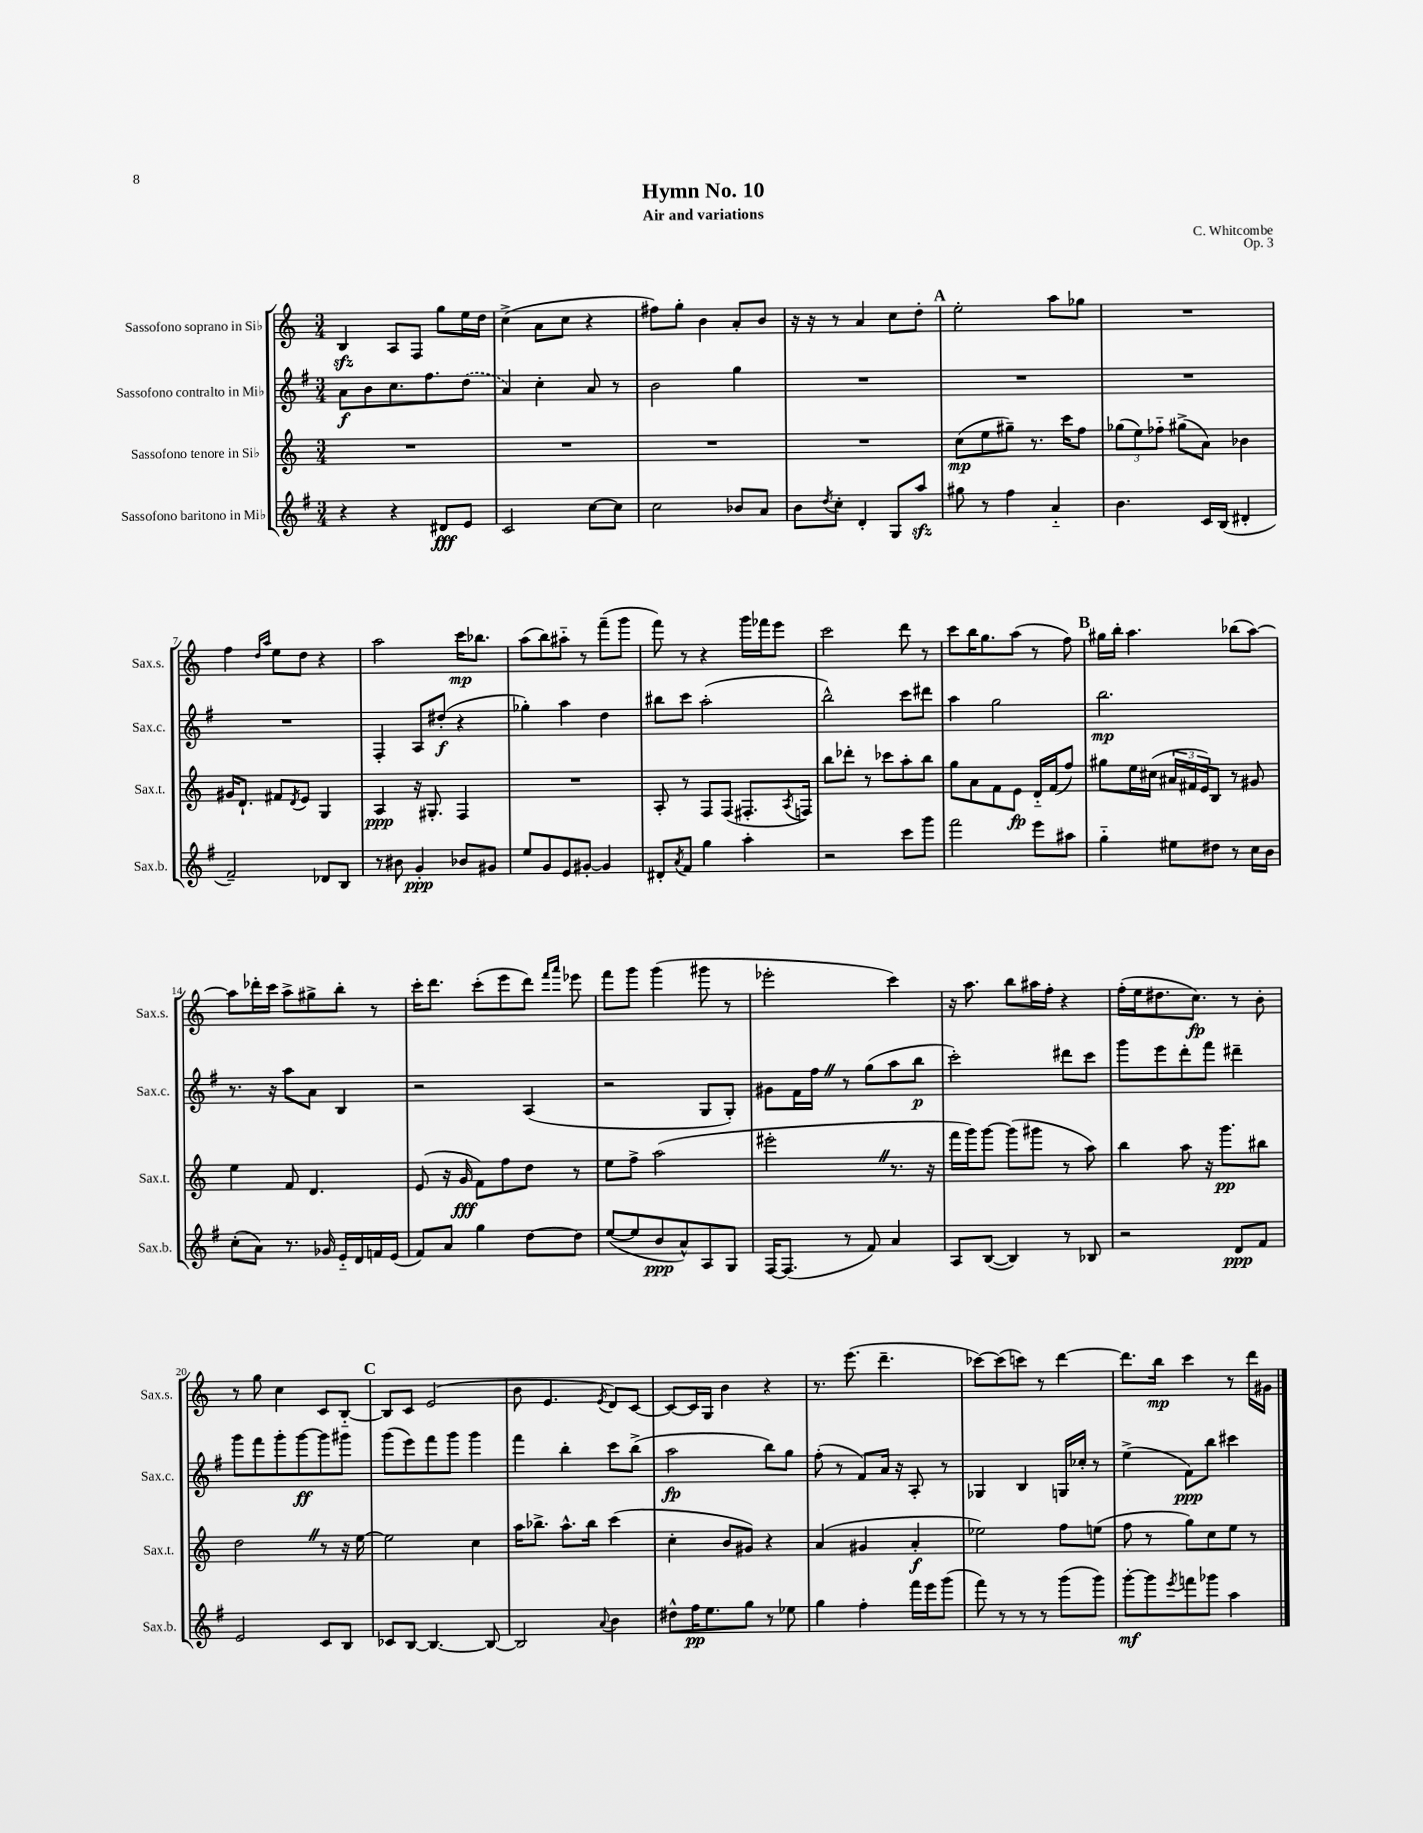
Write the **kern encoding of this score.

**kern	**kern	**kern	**kern
*staff4	*staff3	*staff2	*staff1
*clefG2	*clefG2	*clefG2	*clefG2
*k[f#]	*k[]	*k[f#]	*k[]
*M3/4	*M3/4	*M3/4	*M3/4
4r	2.r	8a	4B
.	.	8b	.
4r	.	8.cc	8A
.	.	.	8F
.	.	8.ff#	.
8d#	.	.	8gg
8e	.	(8dd	16ee
.	.	.	16dd
=	=	=	=
2c	2.r	4a)	(4cc^
.	.	4cc'	8a
.	.	.	8cc
[8cc	.	8a	4r
8cc]	.	8r	.
=	=	=	=
2cc	2.r	2b	8ff#)
.	.	.	8gg'
.	.	.	4b
8b-	.	4gg	8a'
8a	.	.	8b
=	=	=	=
8b	2.r	2.r	16r
.	.	.	16r
8qdd	.	.	.
8cc'	.	.	8r
4d'	.	.	4a
8G	.	.	8cc
8aa	.	.	8dd'
=	=	=	=
8gg#	(8cc	2.r	2ee'
8r	8ee	.	.
4ff#	8gg#~)	.	.
.	8.r	.	.
4a'~	.	.	8aa
.	16ccc	.	.
.	8ff	.	8gg-
=	=	=	=
4.b	(12gg-	2.r	2.r
.	12ee)	.	.
.	12ff-'~	.	.
.	(8gg#^	.	.
16c	8a)	.	.
(16B	.	.	.
4d#'	4b-	.	.
=	=	=	=
2f#~)	16g#	2.r	4ff
.	8.d`	.	.
.	.	.	16qqdd
.	.	.	16qqaa
.	8f#	.	8ee
.	8qd	.	.
.	8e	.	8dd
8d-	4G	.	4r
8B	.	.	.
=	=	=	=
8r	4A	4F#'	2aa
8b#	.	.	.
4g'	16r	8A	.
.	8.G#'	.	.
.	.	(8dd#'	.
8b-	4F	4r	16ccc
.	.	.	8.bb-
8g#	.	.	.
=	=	=	=
8ee	2.r	4gg-')	(8aa
8g	.	.	8bb)
8e	.	4aa	8aa#'~
[8g#'	.	.	8r
4g#]	.	4dd	(8fff~
.	.	.	8ggg
=	=	=	=
8d#'	8A'	8bb#	8fff)
8qa	.	.	.
8f#	8r	8ccc	8r
4gg	8F	(2aa'	4r
.	(8F	.	.
4aa'	8.F#'	.	16ggg
.	.	.	16fff-
.	.	.	8eee
.	8qA	.	.
.	16F)	.	.
=	=	=	=
2r	8bb	2bb^^)	2ccc
.	8ddd-'	.	.
.	8r	.	.
.	8ccc-	.	.
8ccc	8aa'	8ccc	8ddd
8ggg	8bb	8ddd#	8r
=	=	=	=
2fff#	8gg	4aa	8ccc
.	8a	.	16bb
.	.	.	8.gg
.	8f	2gg	.
.	8e	.	(8aa
8eee	16d'~	.	8r
.	(16f	.	.
8aa#	8ff)	.	8ff)
=	=	=	=
4gg'~	8gg#	2.bb	16gg#
.	.	.	16bb'
.	16ee	.	4.aa
.	(16cc#	.	.
8ee#	24a#	.	.
.	24f#	.	.
.	24e)	.	.
8dd#	8B	.	.
8r	8r	.	(8bb-
16cc	8g#	.	[8aa)
16b	.	.	.
=	=	=	=
(8cc'	4ee	8.r	8aa]
8a)	.	.	16ddd-'
.	.	16r	16ccc
8.r	8f	8aa	8aa^
.	4.d	8a	8gg#^
16g-	.	.	.
16e'~	.	4B	8bb'
16d	.	.	.
16f	.	.	8r
(16e	.	.	.
=	=	=	=
8f#)	(8e	2r	16ccc'
.	.	.	8.ddd
8a	16r	.	.
.	16g	.	.
4gg	8f)	.	(8ccc'
.	8ff	.	8eee
[8dd	8dd	(4A	8ddd)
.	.	.	16qqfff
.	.	.	16qqaaa
8dd]	8r	.	8eee-
=	=	=	=
([8ee	8ee	2r	8fff
8ee]	8ff^	.	8ggg
8b	(2aa	.	(4ggg
8a^^)	.	.	.
8A	.	8G	8ggg#
8G	.	8G')	8r
=	=	=	=
[16F#	2eee#'	8g#	2eee-'
(8.F#]	.	.	.
.	.	16f#	.
.	.	16ff#	.
8r	.	8r	.
8f#)	.	(8gg	.
4a	8.r	8aa	4ccc)
.	.	8bb	.
.	16r	.	.
=	=	=	=
8A	16fff	2ccc')	16r
.	16ggg)	.	8.aa
([8B	[8ggg	.	.
4B])	(8ggg]	.	8bb
.	8ggg#	.	16aa#
.	.	.	16ff'
8r	8r	8ddd#	4r
8B-	8aa)	8ccc	.
=	=	=	=
2r	4bb	8ggg	(16ff'
.	.	.	16ee
.	.	8eee	8.dd#
.	8aa	8ddd'	.
.	.	.	8.cc)
.	16r	8fff#	.
.	8.ggg	.	.
8d	.	4ddd#~	8r
8f#	8bb#	.	8b'
=	=	=	=
2e	2dd	8ggg	8r
.	.	8fff#	8gg
.	.	8ggg'	4cc
.	.	[8ggg	.
8c	8r	8ggg]	8c
8B	16r	8ggg#	[8B'~
.	[16ee	.	.
=	=	=	=
8c-	2ee]	(8ggg	8B]
[8B	.	8eee)	8c
4.B_	.	8fff#	(2e
.	.	8ggg	.
.	4cc	4ggg	.
8B_	.	.	.
=	=	=	=
2B]	16aa	4fff#	8b
.	8.bb-^	.	.
.	.	.	4.e
.	8.aa^^	4bb'	.
.	16bb-	.	.
8qqa	.	.	8qe
4b	(4ccc	8ccc	8d)
.	.	(8bb^	[8c
=	=	=	=
8dd#^^	4cc'	2aa	8c_
16ff#	.	.	16c]
8.ee	.	.	16G
.	8b	.	4b
8gg	8g#)	.	.
8r	4r	8bb)	4r
8ee-	.	8gg	.
=	=	=	=
4gg	(4a	(8ff#'	8.r
.	.	8r	.
.	.	.	(8.eee
4ff#'	4g#	8f#)	.
.	.	16a	4.ddd~
.	.	16r	.
16fff#	4a'	8A'	.
16eee	.	.	.
(8ggg	.	8r	.
=	=	=	=
8fff#)	2ee-)	4G-	[8ccc-)
8r	.	.	(8ccc-]
8r	.	4B	8ccc)
8r	.	.	8r
(8ggg	8ff	16G	[4ddd
.	.	16cc-'	.
8ggg)	(8ee	8r	.
=	=	=	=
[8ggg'	8ff	(4ee^	8.ddd]
8ggg]	8r	.	.
.	.	.	16bb
8qeee	.	.	.
8fff	8gg)	8f#)	4ccc
8ggg-	8cc	8bb	.
4aa	8ee	4ccc#	8r
.	8r	.	16ddd
.	.	.	16g#
==	==	==	==
*-	*-	*-	*-
